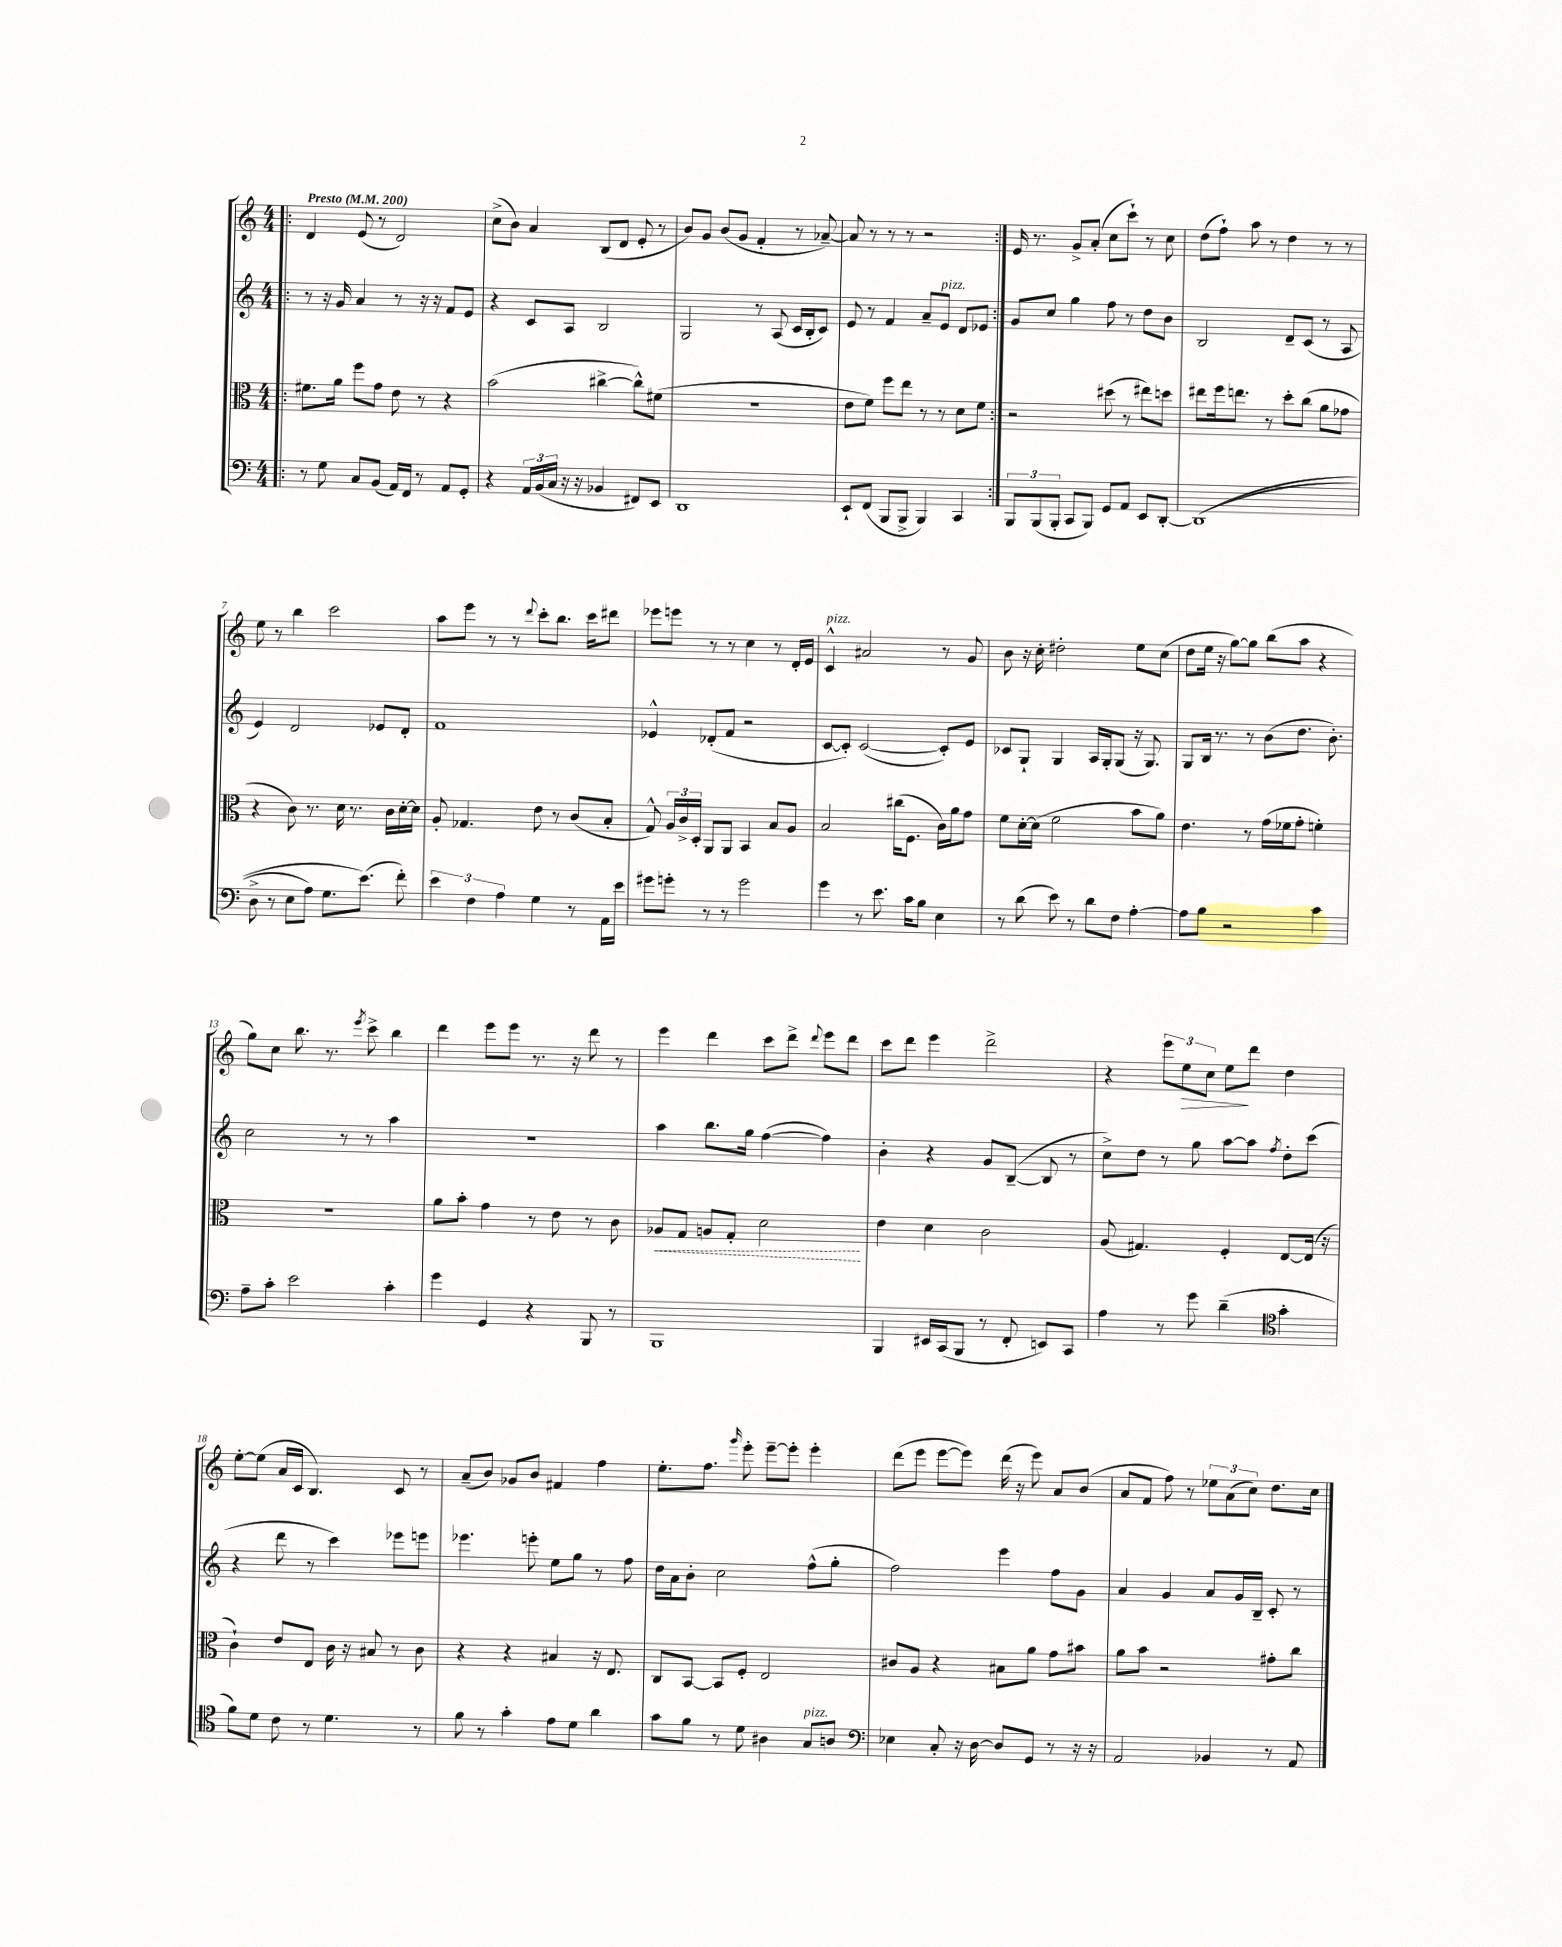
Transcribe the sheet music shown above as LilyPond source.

<<
\new StaffGroup <<
\new Staff = "s0" {
    \clef treble \key c \major \numericTimeSignature \time 4/4 \tempo "Presto" 4 = 200
    \autoBeamOff \repeat volta 2 { \bar ".|:" d'4 e'8( r8 d'2) |
    c''8[->( b'8]) a'4 b8[( d'8] e'8-. r8 |
    b'8[) g'8] b'8[( g'8] f'4-. r8 aes'8~--) |
    aes'8 r8 r8 r8 r2 | }
    e'16 r8. g'8[-> a'8]-.( c''8[ c'''8]-!) r8 c''8 |
    d''8[( f''8]-!) a''8 r8 d''4 r8 r8 |
    e''8 r8 b''4 c'''2 |
    a''8[ e'''8] r8 r8 \appoggiatura { d'''8 } c'''8[-. b''8.] c'''16[ dis'''8] |
    ees'''8[ e'''8] r8 r8 c''4 r8 d'16[-. e'16] |
    c'4-^^\markup { \italic "pizz." } ais'2 r8 g'8 |
    b'8 r16 c''16-. dis''2-. e''8[ c''8]( |
    d''8[ e''16] r16 g''8[~) g''8] b''8[( a''8] r4 |
    g''8[) c''8] b''8. r8. \acciaccatura { e'''8 } c'''8-> b''4 |
    d'''4 e'''8[ e'''8] r8. r16 d'''8 r8 |
    e'''4 d'''4 c'''8[ d'''8]-> \appoggiatura { d'''8 } e'''8[ d'''8] |
    c'''8[ d'''8] e'''4 d'''2-> |
    r4 \tuplet 3/2 { e'''8[ e''8\> c''8] } e''8[\! d'''8] d''4 |
    e''8[~-. e''8]( a'16[ c'16] b4.) c'8 r8 |
    a'8[--( b'8]) ges'8[ b'8] fis'4 f''4 |
    e''8.[-. f''8.] \grace { g'''16 } e'''8-. e'''8[~-- e'''8]-. e'''4-. |
    d'''8[( e'''8] e'''8[~ e'''8]) d'''16( r16 e'''8) a'8[ b'8]( |
    a'8[ f'8] f''8) r8 \tuplet 3/2 { ees''8[ a'8( c''8]) } d''8.[ c''16] \bar "|." |
}
\new Staff = "s1" {
    \clef treble \key c \major \numericTimeSignature \time 4/4
    \autoBeamOff \repeat volta 2 { \bar ".|:" r8 r16 g'16 a'4 r8 r16 r16 f'8[ e'8] |
    r4 c'8[ a8] b2 |
    g2 r8 a8( c'16[ b16-. c'8]) |
    e'8 r8 f'4 a'8[-- e'8]^\markup { \italic "pizz." } d'8[ ees'8] | }
    g'8[ c''8] g''4 f''8 r8 d''8[ b'8] |
    b2 d'8[-- c'8]( r8 a8 |
    e'4) d'2 ees'8[ d'8]-. |
    f'1 |
    ees'4-^ des'8[-.( f'8] r2 |
    c'8[~ c'8]-.) c'2~( c'8[-.) e'8] |
    ces'8[ g8]-! g4 a16[ g16-. g8]( r16 g8.) |
    g8[ b16] r8. r8 b'8[( d''8.] b'8.-.) |
    c''2 r8 r8 a''4 |
    R1 |
    a''4 b''8.[ g''16] f''4~( f''4) |
    b'4-. r4 g'8[ b8]~--( b8 r8 |
    c''8[->) d''8] r8 g''8 a''8[~ a''8] \acciaccatura { f''8 } d''8[-. c'''8]( |
    r4 d'''8 r8 c'''4) ees'''8[ e'''8] |
    ees'''4. e'''8-. e''8[ g''8] r8 f''8 |
    d''16[ a'16 b'8]-. c''2 f''8[-^( g''8]-. |
    f''2) e'''4 f''8[ g'8] |
    a'4 g'4 a'8[ g'16 b16]-- c'8-. r8 \bar "|." |
}
\new Staff = "s2" {
    \clef alto \key c \major \numericTimeSignature \time 4/4
    \autoBeamOff \repeat volta 2 { \bar ".|:" fis'8.[ a'16] f''8[ g'8] e'8 r8 r4 |
    b'2( cis''4~-> cis''8[-^) fis'8]( |
    R1 |
    e'8[ f'8]) f''8[ e''8] r8 r8 d'8[ f'8] | }
    r2 dis''8( r8 eis''8[) d''8] |
    eis''8[ f''16 e''8.] r8 d''8[-. c''8]( a'8[ ges'8] |
    r4 c'8) r8. d'16 r8. c'16[ d'16~-. d'16] |
    a8-. ges4. e'8 r8 c'8[( b8]-. |
    g8-^) \tuplet 3/2 { a16[ c'16-> d16]-. } a,8[ a,8] b,4 b8[ a8] |
    b2 cis''16[( f8.] c'16[) a'16 g'8] |
    f'8[ d'16~-. d'16]( f'2 b'8[ a'8]) |
    e'4. r8 g'16[( fes'16 g'8]-. f'4-.) |
    R1 |
    a'8[ b'8]-. g'4 r8 e'8 r8 c'8 |
    \once \override Hairpin.style = #'dashed-line aes8[\< g8] a8[ g8]-. d'2\! |
    e'4 d'4 c'2 |
    a8( gis4.) f4-. e8[~ e16]( r16 |
    c'4-!) e'8[ e8] c'16 r16 bis8 r8 c'8 |
    r4 r4 bis4 r16 e8. |
    c8[ b,8]~ b,8[ f8]-. e2 |
    cis'8[ a8] r4 bis8[ a'8] g'8[ bis'8] |
    a'8[ b'8] r2 gis'8[-. c''8] \bar "|." |
}
\new Staff = "s3" {
    \clef bass \key c \major \numericTimeSignature \time 4/4
    \autoBeamOff \repeat volta 2 { \bar ".|:" r8 g8 c8[ b,8]( a,16[) f,16] r8 a,8[ g,8]-. |
    r4 \tuplet 3/2 { a,16[ b,16( c16] } r16 r16 bes,4 fis,8[) e,8] |
    d,1 |
    e,8[-! f,8]( b,,8[ b,,8]-> b,,4) c,4 | }
    \tuplet 3/2 { b,,8[ b,,8( b,,8]-. } c,8[ b,,8]) g,8[ a,8] e,8[ d,8]~-. |
    d,1(\( |
    d8-> r8 e8[ a8]) g8.[ e'8.](\) f'8-.) |
    \tuplet 3/2 { e'4 f4 a4 } g4 r8 a,16[ e'16] |
    gis'8[ g'8]-. r8 r8 g'2 |
    g'4 r8 e'8. c'16[ b8] e4 |
    r8 d'8( e'8) r8 d'8[ f8] a4~-. |
    a8[ b8] r2 c'4 |
    a8[-- c'8]-. e'2 c'4-. |
    g'4 g,4 r4 b,,8 r8 |
    b,,1 |
    b,,4 eis,16[ c,16( b,,8] r8 f,8-. e,8[) c,8] |
    a4 r8 g'8 d'4--( \clef tenor g'4-. |
    f'8[) d'8] c'8 r8 d'4. r8 |
    f'8 r8 g'4-. e'8[ d'8] a'4 |
    g'8[ f'8] r8 d'8 ais4 g8[^\markup { \italic "pizz." } a8] |
    \clef bass ees4 c8-. r16 d16~ d8[ g,8] r8 r16 r16 |
    a,2 bes,4 r8 a,8 \bar "|." |
}
>>
>>
